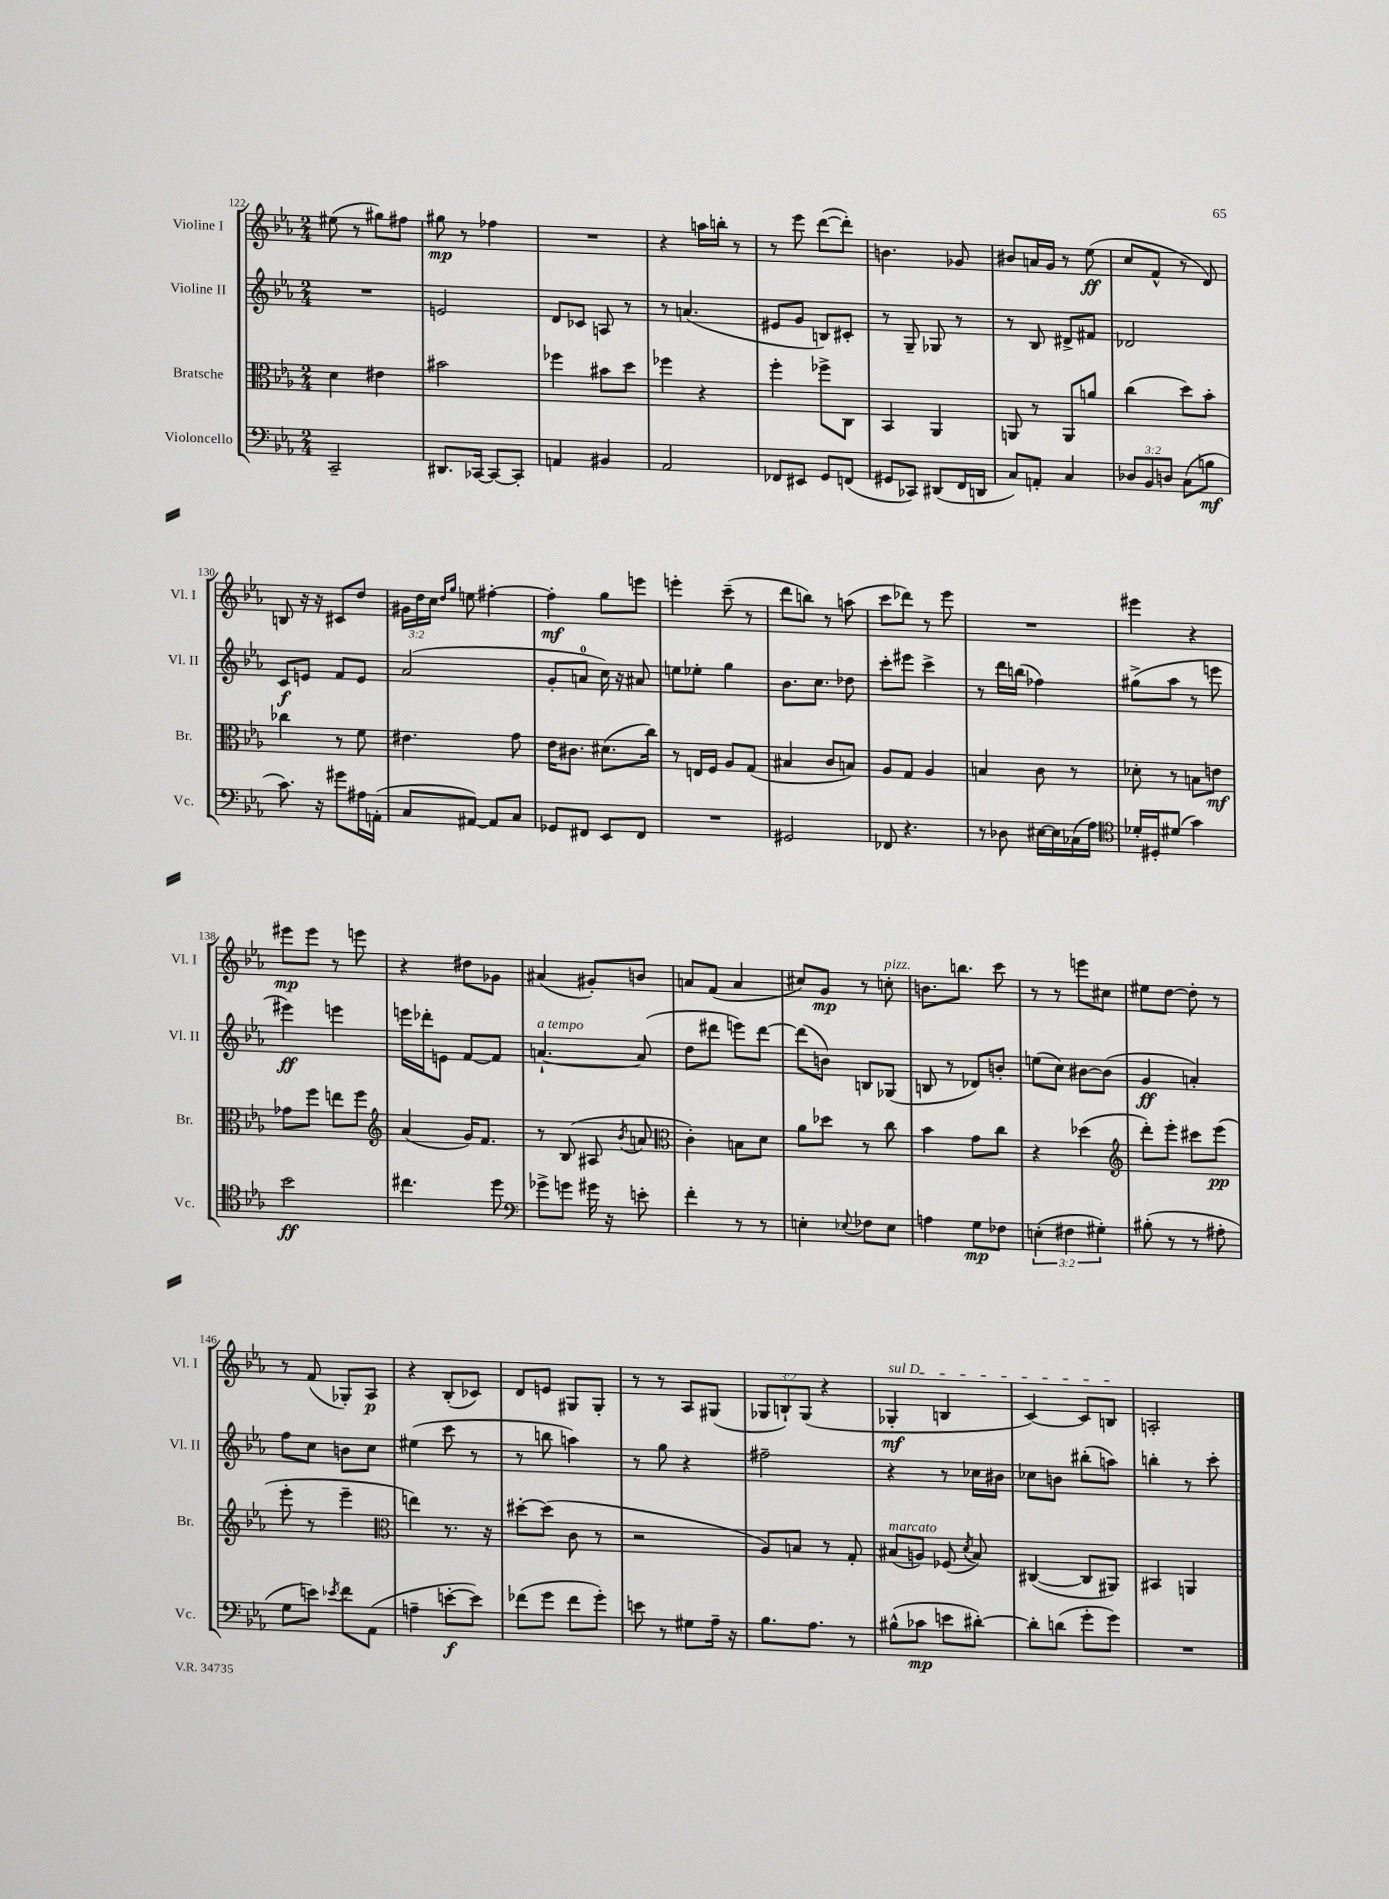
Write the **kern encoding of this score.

**kern	**kern	**kern	**kern
*staff4	*staff3	*staff2	*staff1
*clefF4	*clefC3	*clefG2	*clefG2
*k[b-e-a-]	*k[b-e-a-]	*k[b-e-a-]	*k[b-e-a-]
*M2/4	*M2/4	*M2/4	*M2/4
2CC~	4d	2r	(8ee#
.	.	.	8r
.	4e#	.	8gg#)
.	.	.	8ff#
=	=	=	=
8.DD#	2b#	2e	8gg#
.	.	.	8r
[16CC-	.	.	.
8CC-_	.	.	4ff-
8CC-']	.	.	.
=	=	=	=
4AA	4ff-	8d	2r
.	.	8c-	.
4BB#	8b#	8A	.
.	8dd	8r	.
=	=	=	=
2AA-	4ff-	8r	4r
.	.	(4.a	.
.	4r	.	16aa
.	.	.	16bb'
.	.	.	8r
=	=	=	=
8FF-	4ff'	8e#	8r
8EE#	.	8g	8eee-
8GG	8ff-^	8B)	([8ddd
(8FF	8C	8c#'	8ddd'])
=	=	=	=
8GG#	4BB-	8r	4.b
8CC-)	.	8G~	.
(8DD#	4AA-	8G-	.
16FF	.	8r	8g-
16DD	.	.	.
=	=	=	=
8C)	8AA	8r	8b#
8AA'	8r	8B-	16a
.	.	.	16g
4C	8AA	8d#^	8r
.	8a	8f#	(8ee-
=	=	=	=
12D-	(4cc	2d-	8cc
12BB-	.	.	.
.	.	.	8f^^
12D	.	.	.
(8C	8dd)	.	8r
8B	8b-'	.	8d)
=	=	=	=
8.c)	4cc-	8c	8B
.	.	8e	16r
16r	.	.	16r
8g#	8r	8f	8c#
16A#	8f	8e	8dd
(16AA'	.	.	.
=	=	=	=
8C	4.e#	(2a-	24g#
.	.	.	24dd
.	.	.	24cc
.	.	.	16qqdd
.	.	.	16qqgg
[8AA#)	.	.	8ee
8AA#]	.	.	[4ff#'
8C	8g	.	.
=	=	=	=
8GG-	16e-	8g'	4ff#']
.	8.c#	.	.
8FF#	.	8a	.
8EE-	(8.d#	16cc)	8gg
.	.	16r	.
8FF#	.	8a#	8eee
.	16cc)	.	.
=	=	=	=
2r	8r	8ee	4eee'
.	16E	8ee-'	.
.	16F	.	.
.	8A-	4gg	(8ccc~
.	(8G	.	8r
=	=	=	=
2GG#	4B#	8.b-	8ddd
.	.	.	8bb)
.	.	8.cc	.
.	8c	.	8r
.	8B)	8dd-	(8aa
=	=	=	=
8FF-	8A-	8ccc'	8ccc
4.r	8G	8eee#	8ddd-)
.	4A-	4ccc^	8r
.	.	.	8eee-
=	=	=	=
8r	4B	8r	2r
8D-	.	16ddd	.
.	.	(16bb	.
[16E#	8c	4ff-)	.
16E#]	.	.	.
(16C-	8r	.	.
16A-)	.	.	.
=	=	=	=
*clefC4	*	*	*
16d-'	8d-'	(8gg#^	4eee#
16D#'	.	.	.
(8d#	8r	8aa-	.
4g)	8B	8r	4r
.	8e	8eee	.
=	=	=	=
2b-	8g-	4eee#)	8eee#
.	8ff	.	8eee#
.	8ee	4eee	8r
.	8ff	.	8eee
=	=	=	=
*	*clefG2	*	*
4.cc#	(4a-	16eee	4r
.	.	16ddd-'	.
.	.	8e	.
.	16g)	[8f	8dd#
.	8.f	.	.
8dd	.	8f]	8g-
=	=	=	=
*clefF4	*	*	*
8g-^	8r	[4.a`	(4a#
8g	(8B-	.	.
16g#	8A#	.	8g#')
16r	.	.	.
.	8qb-	.	.
8e'	8a	(8a]	8b
=	=	=	=
*	*clefC3	*	*
4f'	4c')	8dd	8a
.	.	8ddd#	(8f
8r	8B	8eee)	4a
8r	8d	[8ddd#	.
=	=	=	=
4E'	8a-	(8ddd#]	8cc#)
.	8dd-	8b)	8g
8qqE-	.	.	.
8F-	8r	8B	8r
8E-	8cc	(8G-	8cc'
=	=	=	=
4A	4b-	8B	8.b
.	.	8r	.
.	.	.	8.bb
8G	8g	8d-)	.
8F-	8cc	8b'	8ccc
=	=	=	=
(6E'	4r	(8ee	8r
.	.	8cc)	8r
6F#	.	.	.
.	(4dd-	[8b#	8eee
6G#')	.	.	.
.	.	(8b#]	8cc#
=	=	=	=
*	*clefG2	*	*
(8B#'	8ddd')	4g	8ee#
8r	8eee-'	.	[8dd
8r	8ccc#	4a')	8dd']
8A#'	(8eee-	.	8r
=	=	=	=
8G	8eee-'	8ff	8r
8e)	8r	8cc	(8f
8qe-	.	.	.
8f	4eee-~	8b	8G-')
(8AA-	.	8cc	8A-
=	=	=	=
*	*clefC3	*	*
4A~	4ee)	(4ee#	4r
[8e'	8.r	8ccc	(8B-'
8e])	.	8r	8c-)
.	16r	.	.
=	=	=	=
(8f-	[8dd#'	8r	8d
8g	(8dd#]	8bb	8e
8f-	8c	4aa)	8G#
8g')	8r	.	8G#'
=	=	=	=
8e	2r	8r	8r
8r	.	8gg	8r
8G#	.	4r	8A-
16A-~	.	.	(8G#
16r	.	.	.
=	=	=	=
8.B-	8A-)	2ff#~	12G-
.	.	.	12B`)
.	8B	.	.
.	.	.	(12G-
8.A-	.	.	.
.	8r	.	4r
8r	8G'	.	.
=	=	=	=
(8B#^^	(8B#	4r	4G-'
8c-	8A)	.	.
8e	(8F-	8r	4B
.	8qd	.	.
[8d#')	8B#)	16cc-	.
.	.	16b#	.
=	=	=	=
8d#']	([4C#	8cc-	[4c)
(8d	.	8b	.
8g'	8C#]	(8bb#'	8c]
8g)	8AA#)	8aa)	8B
=	=	=	=
2r	4BB#	4bb'	2A'
.	4AA	8r	.
.	.	8ccc'	.
==	==	==	==
*-	*-	*-	*-
